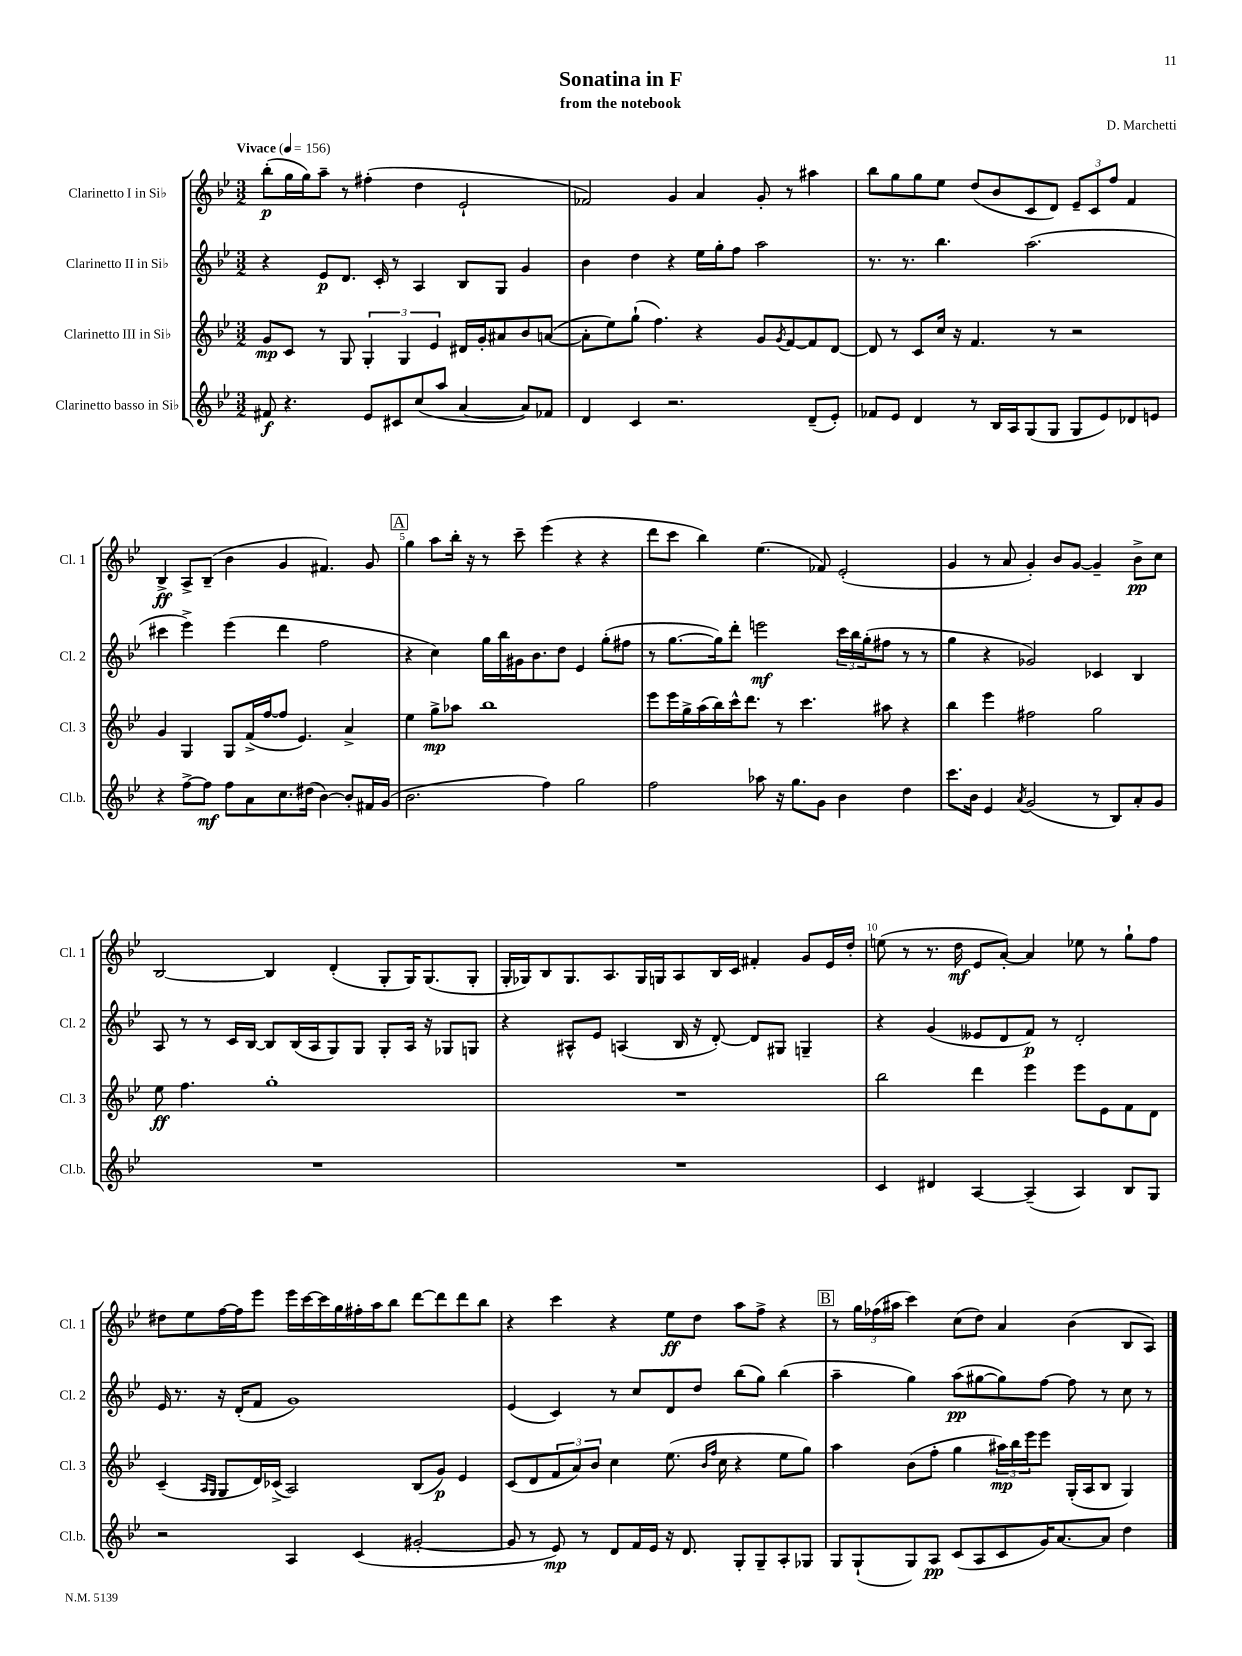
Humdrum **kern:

**kern	**dynam	**kern	**dynam	**kern	**dynam	**kern	**dynam
*part4	*part4	*part3	*part3	*part2	*part2	*part1	*part1
*staff4	*staff4	*staff3	*staff3	*staff2	*staff2	*staff1	*staff1
*I"Clarinetto basso in Si♭	*	*I"Clarinetto III in Si♭	*	*I"Clarinetto II in Si♭	*	*I"Clarinetto I in Si♭	*
*I'Cl.b.	*	*I'Cl. 3	*	*I'Cl. 2	*	*I'Cl. 1	*
*clefG2	*	*clefG2	*	*clefG2	*	*clefG2	*
*k[b-e-]	*	*k[b-e-]	*	*k[b-e-]	*	*k[b-e-]	*
*M3/2	*	*M3/2	*	*M3/2	*	*M3/2	*
*MM156	*	*MM156	*	*MM156	*	*MM156	*
=1	=1	=1	=1	=1	=1	=1	=1
!	!	!	!	!	!	!LO:TX:a:B:t=Vivace	!
8f#X/	f	8g/L	mp	4r	.	(8bb-'\L	p
4.r	.	8c/J	.	.	.	16gg\L	.
.	.	.	.	.	.	16gg\J)	.
.	.	8r	.	8e-/L	p	8aa~\J	.
.	.	8G/	.	8.d/J	.	8r	.
8e-/L	.	6G'/	.	.	.	(4ff#X'\	.
.	.	.	.	16c'/	.	.	.
8c#X/	.	.	.	8r	.	.	.
.	.	6G/	.	.	.	.	.
(8cc/	.	.	.	4A/	.	4dd\	.
.	.	6e-/	.	.	.	.	.
8aa/J	.	.	.	.	.	.	.
[4a/	.	16d#X/LL	.	8B-/L	.	2e-`/	.
.	.	16g'/J	.	.	.	.	.
.	.	8a#X/	.	8G/J	.	.	.
8a/L])	.	8b-/	.	4g/	.	.	.
8f-X/J	.	([8an/J	.	.	.	.	.
=2	=2	=2	=2	=2	=2	=2	=2
4d/	.	8a'\L]	.	4b-\	.	2f-X/)	.
.	.	8ee-\)	.	.	.	.	.
4c/	.	(8gg`\J	.	4dd\	.	.	.
.	.	4.ff\)	.	.	.	.	.
2.r	.	.	.	4r	.	4g/	.
.	.	4r	.	16ee-\LL	.	4a/	.
.	.	.	.	16gg'\J	.	.	.
.	.	.	.	8ff\J	.	.	.
.	.	8g/L	.	2aa\	.	8g'/	.
.	.	8qg/	.	.	.	.	.
.	.	[8f/	.	.	.	8r	.
(8d~/L	.	8f/]	.	.	.	4aa#X\	.
8e-'/J)	.	[8d/J	.	.	.	.	.
=3	=3	=3	=3	=3	=3	=3	=3
8f-X/L	.	8d/]	.	8.r	.	8bb-\L	.
8e-/J	.	8r	.	.	.	8gg\	.
.	.	.	.	8.r	.	.	.
4d/	.	8c/L	.	.	.	8gg\	.
.	.	16cc/Jk	.	4.bb-\	.	8ee-\J	.
.	.	16r	.	.	.	.	.
8r	.	4.f/	.	.	.	(8dd/L	.
16B-/LL	.	.	.	.	.	8b-/	.
16A/J	.	.	.	.	.	.	.
(8G/	.	.	.	(2.aa\	.	8c/	.
8G/J	.	8r	.	.	.	8d/J)	.
8G/L	.	2r	.	.	.	12e-~/L	.
.	.	.	.	.	.	12c/	.
8e-/)	.	.	.	.	.	.	.
.	.	.	.	.	.	12ff/J	.
8d-X/	.	.	.	.	.	4f/	.
8en/J	.	.	.	.	.	.	.
!!LO:LB:g=z
=4	=4	=4	=4	=4	=4	=4	=4
4r	.	4g/	.	4ccc#X\	.	4B-^/	ff
[8ff^\L	.	4G/	.	4eee-^\)	.	8A^/L	.
8ff\J]	mf	.	.	.	.	(8B-~/J	.
8ff\L	.	8G/L	.	(4eee-\	.	4b-\	.
8a\	.	(16f^/L	.	.	.	.	.
.	.	[16ff/J	.	.	.	.	.
8.cc\	.	8ff/J]	.	4ddd\	.	4g/	.
.	.	4.e-/)	.	.	.	.	.
(16dd#X\Jk	.	.	.	.	.	.	.
[4b-\)	.	.	.	2ff\	.	4.f#X/)	.
8b-'/L]	.	4a^/	.	.	.	.	.
16f#X/L	.	.	.	.	.	8g/	.
(16g/JJ	.	.	.	.	.	.	.
!!LO:REH:place=s1:t=A
=5	=5	=5	=5	=5	=5	=5	=5
2.b-\	.	4ee-\	.	4r	.	4gg\	.
.	.	8gg^\L	mp	4cc\)	.	8aa\L	.
.	.	8aa-X\J	.	.	.	16bb-'\Jk	.
.	.	.	.	.	.	16r	.
.	.	1bb-	.	16gg\LL	.	8r	.
.	.	.	.	16bb-\	.	.	.
.	.	.	.	16g#X\J	.	8ccc~\	.
.	.	.	.	8.b-\	.	.	.
4ff\)	.	.	.	.	.	(4eee-\	.
.	.	.	.	8dd\J	.	.	.
2gg\	.	.	.	4e-/	.	4r	.
.	.	.	.	(8gg'\L	.	4r	.
.	.	.	.	8ff#X\J	.	.	.
=6	=6	=6	=6	=6	=6	=6	=6
2ff\	.	8eee-\L	.	8r	.	8ddd\L	.
.	.	16eee-\L	.	[8.gg\L	.	8ccc\J	.
.	.	16gg^\	.	.	.	.	.
.	.	(16aa\	.	.	.	4bb-\)	.
.	.	16bb-\)	.	16gg\k])	.	.	.
.	.	16ccc^^\J	.	8ddd'\J	.	.	.
.	.	8.ddd\J	.	.	.	.	.
8aa-X\	.	.	.	2eeen\	mf	(4.ee-\	.
16r	.	8r	.	.	.	.	.
8.gg\L	.	.	.	.	.	.	.
.	.	4.ccc\	.	.	.	.	.
8g\J	.	.	.	.	.	8f-X/)	.
4b-\	.	.	.	24ccc\LL	.	(2e-'/	.
.	.	.	.	24bb-\	.	.	.
.	.	.	.	(24gg'\J	.	.	.
.	.	8aa#X\	.	8ff#X\J	.	.	.
4dd\	.	4r	.	8r	.	.	.
.	.	.	.	8r	.	.	.
=7	=7	=7	=7	=7	=7	=7	=7
8.ccc\L	.	4bb-\	.	4gg\	.	4g/	.
16b-\Jk	.	.	.	.	.	.	.
4e-/	.	4eee-\	.	4r	.	8r	.
.	.	.	.	.	.	8a/	.
8qa/	.	.	.	.	.	.	.
(2g/	.	2ff#X\	.	2g-X/)	.	4g'/)	.
.	.	.	.	.	.	8b-/L	.
.	.	.	.	.	.	[8g/J	.
8r	.	2gg\	.	4c-X/	.	4g~/]	.
8B-/L)	.	.	.	.	.	.	.
8a'/	.	.	.	4B-/	.	8b-^\L	pp
8g/J	.	.	.	.	.	8cc\J	.
!!LO:LB:g=z
=8	=8	=8	=8	=8	=8	=8	=8
1.r	.	8ee-\	ff	8A/	.	[2B-/	.
.	.	4.ff\	.	8r	.	.	.
.	.	.	.	8r	.	.	.
.	.	.	.	16c/LL	.	.	.
.	.	.	.	[16B-/JJ	.	.	.
.	.	1gg'	.	8B-/L]	.	4B-/]	.
.	.	.	.	(16B-/L	.	.	.
.	.	.	.	16A/J	.	.	.
.	.	.	.	8G/)	.	(4d'/	.
.	.	.	.	8G/J	.	.	.
.	.	.	.	8G'/L	.	8G'/L	.
.	.	.	.	16A/Jk	.	16G/K)	.
.	.	.	.	16r	.	(8.G/	.
.	.	.	.	8G-X/L	.	.	.
.	.	.	.	8Gn/J	.	8G'/J	.
=9	=9	=9	=9	=9	=9	=9	=9
1.r	.	1.r	.	4r	.	16G'/LL	.
.	.	.	.	.	.	16G-X/J)	.
.	.	.	.	.	.	8B-/	.
.	.	.	.	8A#X^^/L	.	8.G-/	.
.	.	.	.	8e-/J	.	.	.
.	.	.	.	.	.	8.A/	.
.	.	.	.	(4An/	.	.	.
.	.	.	.	.	.	16G-/L	.
.	.	.	.	.	.	16Gn/J	.
.	.	.	.	16B-/	.	8A/	.
.	.	.	.	16r	.	.	.
.	.	.	.	[8d'/)	.	16B-/L	.
.	.	.	.	.	.	16c/JJ	.
.	.	.	.	8d/L]	.	4f#X'/	.
.	.	.	.	8G#X/J	.	.	.
.	.	.	.	4Gn~/	.	8g/L	.
.	.	.	.	.	.	16e-/L	.
.	.	.	.	.	.	16dd'/JJ	.
=10	=10	=10	=10	=10	=10	=10	=10
4c/	.	2bb-\	.	4r	.	(8een\	.
.	.	.	.	.	.	8r	.
4d#X/	.	.	.	(4g/	.	8.r	.
.	.	.	.	.	.	16dd\	mf
[4A/	.	4ddd\	.	8e--X/L	.	8e-/L	.
.	.	.	.	8d/	.	[8a'/J)	.
(4A~/]	.	4eee-\	.	8f/J)	p	4a/]	.
.	.	.	.	8r	.	.	.
4A/)	.	8eee-\L	.	2d'/	.	8ee-X\	.
.	.	8e-\	.	.	.	8r	.
8B-/L	.	8f\	.	.	.	8gg`\L	.
8G/J	.	8d\J	.	.	.	8ff\J	.
!!LO:LB:g=z
=11	=11	=11	=11	=11	=11	=11	=11
2r	.	(4c~/	.	16e-/	.	8dd#X\L	.
.	.	.	.	8.r	.	.	.
.	.	.	.	.	.	8ee-\	.
.	.	16qqA/LL	.	.	.	.	.
.	.	16qqG/JJ	.	.	.	.	.
.	.	8G/L	.	16r	.	[16ff\L	.
.	.	.	.	(16d'/KL	.	16ff\J]	.
.	.	16d/L)	.	8f/J	.	8eee-\J	.
.	.	(16c-X^/JJ	.	.	.	.	.
4A/	.	2A/)	.	1g)	.	16eee-\LL	.
.	.	.	.	.	.	[16ccc\	.
.	.	.	.	.	.	16ccc\]	.
.	.	.	.	.	.	16gg\	.
(4c/	.	.	.	.	.	16ff#X'\	.
.	.	.	.	.	.	16aa\J	.
.	.	.	.	.	.	8bb-\J	.
[2g#X'/	.	(8B-/L	.	.	.	[8ddd\L	.
.	.	8g/J)	p	.	.	8ddd\]	.
.	.	4e-/	.	.	.	8ddd\	.
.	.	.	.	.	.	8bb-\J	.
=12	=12	=12	=12	=12	=12	=12	=12
8g#/]	.	(8c/L	.	(4e-/	.	4r	.
8r	.	8d/	.	.	.	.	.
8e-/)	mp	12f/	.	4c/)	.	4ccc\	.
.	.	12a/)	.	.	.	.	.
8r	.	.	.	.	.	.	.
.	.	12b-/J	.	.	.	.	.
8d/L	.	4cc\	.	8r	.	4r	.
16f/L	.	.	.	8cc/L	.	.	.
16e-/JJ	.	.	.	.	.	.	.
16r	.	(8.ee-\	.	8d/	.	8ee-\L	ff
8.d/	.	.	.	.	.	.	.
.	.	.	.	8dd/J	.	8dd\J	.
.	.	16qqb-/LL	.	.	.	.	.
.	.	16qqff/JJ	.	.	.	.	.
.	.	16cc\	.	.	.	.	.
8G'/L	.	4r	.	(8bb-\L	.	8aa\L	.
8G~/	.	.	.	8gg\J)	.	8ff^\J	.
8A'/	.	8ee-\L	.	(4bb-\	.	4r	.
8G-X/J	.	8gg\J)	.	.	.	.	.
!!LO:REH:place=s1:t=B
=13	=13	=13	=13	=13	=13	=13	=13
8G/L	.	4aa\	.	4aa~\	.	8r	.
(8G`/	.	.	.	.	.	24gg\LL	.
.	.	.	.	.	.	(24ff-X\	.
.	.	.	.	.	.	24aa#X\JJ	.
8G/)	.	(8b-\L	.	4gg\)	.	4ccc\)	.
8A/J	pp	8ff'\J	.	.	.	.	.
(8c/L	.	4gg\	.	(8aa\L	pp	(8cc\L	.
8A/	.	.	.	[8gg#X\	.	8dd\J)	.
8c/	.	24aa#X\LL)	mp	8gg#\])	.	4a/	.
.	.	24bb-\	.	.	.	.	.
.	.	24eee-\J	.	.	.	.	.
16g/K)	.	8eee-\J	.	[8ff\J	.	.	.
[8.a/	.	.	.	.	.	.	.
.	.	(16G'/LL	.	8ff\]	.	(4b-\	.
.	.	16A/J	.	.	.	.	.
8a/J]	.	8B-/J	.	8r	.	.	.
4dd\	.	4G/)	.	8cc\	.	8B-/L	.
.	.	.	.	8r	.	8A/J)	.
==	==	==	==	==	==	==	==
*-	*-	*-	*-	*-	*-	*-	*-
